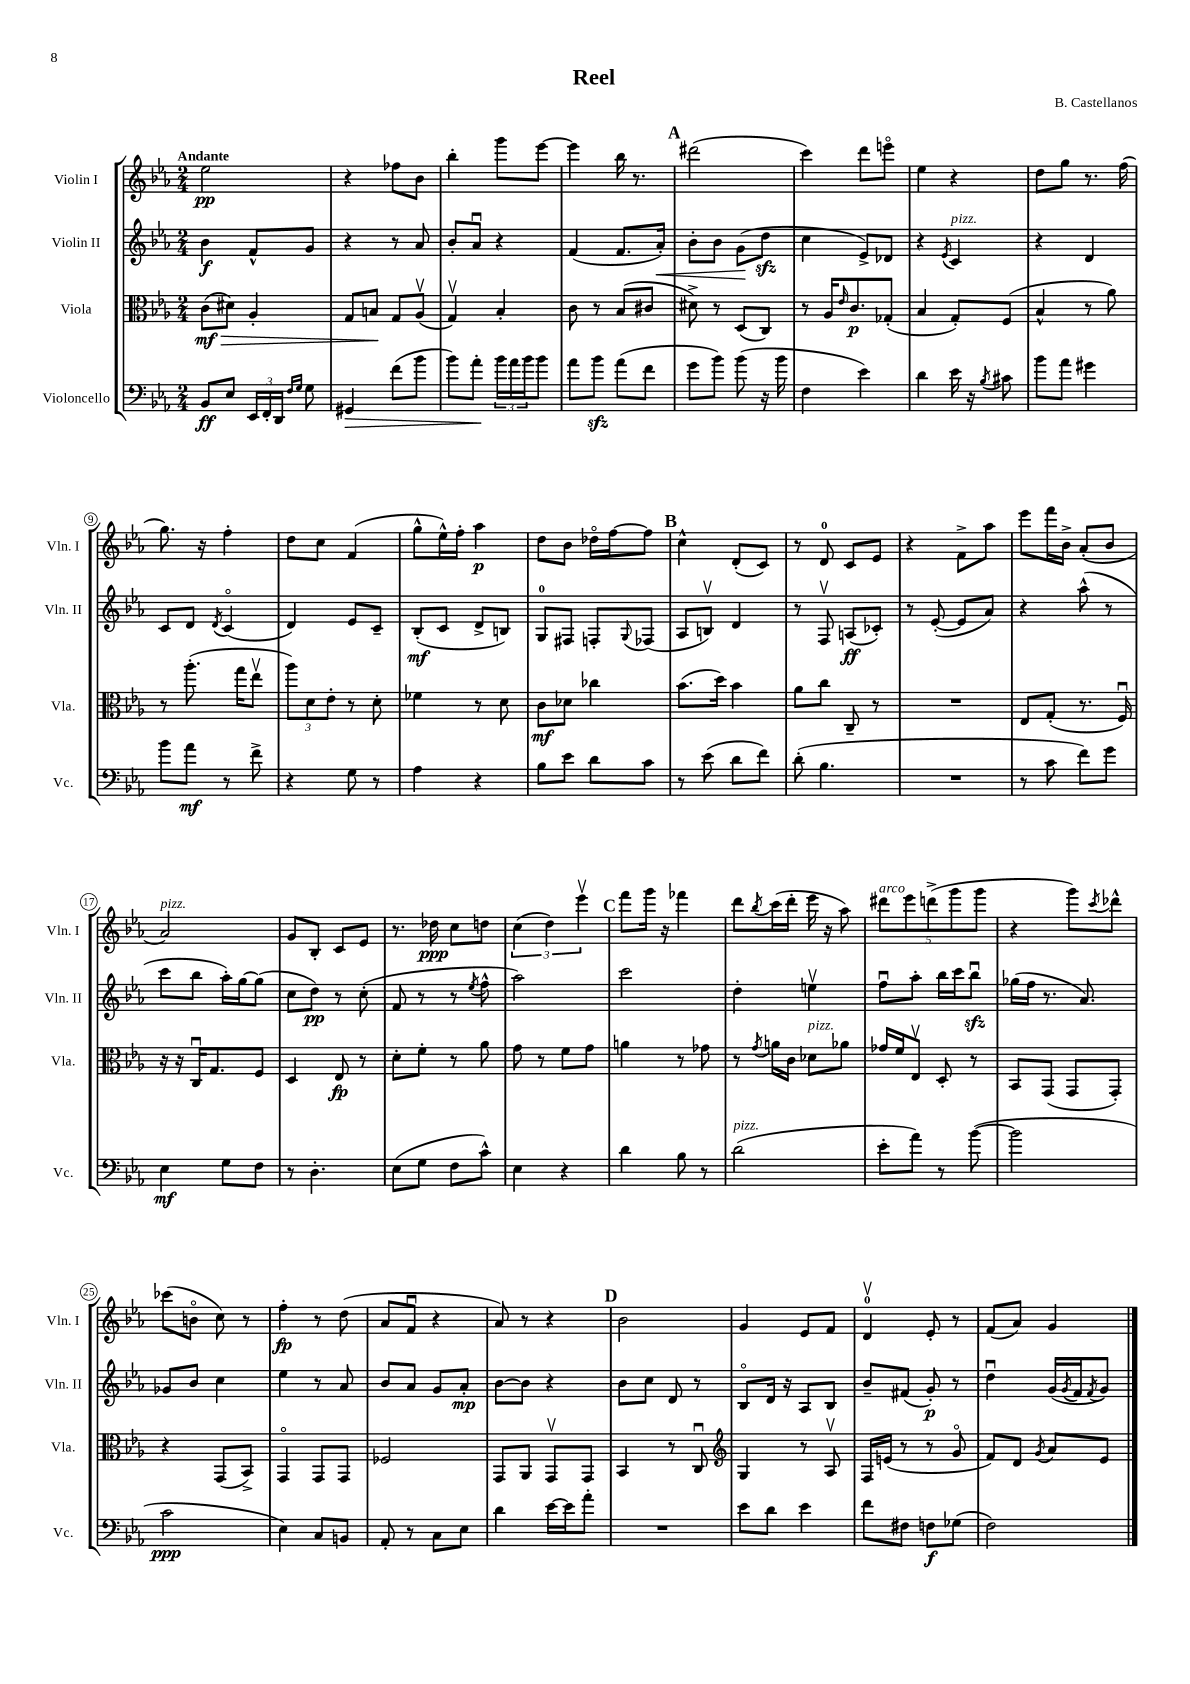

**kern	**dynam	**kern	**dynam	**kern	**dynam	**kern	**dynam
*part4	*part4	*part3	*part3	*part2	*part2	*part1	*part1
*staff4	*staff4	*staff3	*staff3	*staff2	*staff2	*staff1	*staff1
*I"Violoncello	*	*I"Viola	*	*I"Violin II	*	*I"Violin I	*
*I'Vc.	*	*I'Vla.	*	*I'Vln. II	*	*I'Vln. I	*
*clefF4	*	*clefC3	*	*clefG2	*	*clefG2	*
*k[b-e-a-]	*	*k[b-e-a-]	*	*k[b-e-a-]	*	*k[b-e-a-]	*
*M2/4	*	*M2/4	*	*M2/4	*	*M2/4	*
=1	=1	=1	=1	=1	=1	=1	=1
!	!	!	!	!	!	!LO:TX:a:B:t=Andante	!
!	!	!	!LO:HP:b	!	!	!	!
8BB-/L	ff	(8c\L	> mf	4b-\	f	2ee-\	pp
8E-/J	.	8d#X\J)	.	.	.	.	.
24EE-/LL	.	4A-'/	.	8f^^/L	.	.	.
24FF'/	.	.	.	.	.	.	.
24DD/JJ	.	.	.	.	.	.	.
16qqF/LL	.	.	.	.	.	.	.
16qqG/JJ	.	.	.	.	.	.	.
8G\	.	.	.	8g/J	.	.	.
=2	=2	=2	=2	=2	=2	=2	=2
!	!LO:HP:b	!	!	!	!	!	!
4GG#X/	>	8G/L	.	4r	.	4r	.
.	.	8Bn/J	.	.	.	.	.
(8f\L	.	8G/L	]	8r	.	8ff-X\L	.
8b-\J	.	(8A-v/J	.	8a-/	.	8b-\J	.
=3	=3	=3	=3	=3	=3	=3	=3
8b-\L)	.	4Gv/)	.	8b-'/L	.	4bb-'\	.
8a-'\J	.	.	.	8a-u/J	.	.	.
24b-\LL	]	4B-'/	.	4r	.	8ggg\L	.
24a-\	.	.	.	.	.	.	.
24b-\J	.	.	.	.	.	.	.
8b-\J	.	.	.	.	.	[8eee-\J	.
=4	=4	=4	=4	=4	=4	=4	=4
8a-\L	.	8c\	.	(4f/	.	4eee-\]	.
8b-zz\J	.	8r	.	.	.	.	.
(8a-\L	.	(8B-/L	.	8.f/L	.	16bb-\	.
.	.	.	.	.	.	8.r	.
8f\J	.	8c#X/J	.	.	.	.	.
!	!	!	!	!	!LO:HP:b	!	!
.	.	.	.	16a-'/Jk)	<	.	.
!!LO:REH:place=s1:t=A
=5	=5	=5	=5	=5	=5	=5	=5
8g\L	.	8d#X^\)	.	8b-'\L	.	(2ddd#X\	.
8b-\J)	.	8r	.	8b-\J	.	.	.
(8b-\	.	(8D/L	.	(8g\L	.	.	.
16r	.	8C/J)	.	8ddzz\J	[	.	.
16b-\	.	.	.	.	.	.	.
=6	=6	=6	=6	=6	=6	=6	=6
4F\	.	8r	.	4cc\	.	4ccc\)	.
.	.	16A-/KL	.	.	.	.	.
.	.	16qqe-/	.	.	.	.	.
.	.	8.c/	p	.	.	.	.
4e-\)	.	.	.	8e-^/L)	.	8ddd\L	.
.	.	(8G-X'/J	.	8d-X/J	.	8eeen\J	.
=7	=7	=7	=7	=7	=7	=7	=7
4d\	.	4B-/	.	4r	.	4ee-\	.
.	.	.	.	8qe-/	.	.	.
!	!	!	!	!LO:TX:a:i:t=pizz.	!	!	!
16e-\	.	8G'/L)	.	4c/	.	4r	.
16r	.	.	.	.	.	.	.
8qB-/	.	.	.	.	.	.	.
8c#X\	.	(8F/J	.	.	.	.	.
=8	=8	=8	=8	=8	=8	=8	=8
8b-\L	.	4B-^^/	.	4r	.	8dd\L	.
8a-\J	.	.	.	.	.	8gg\J	.
4g#X\	.	8r	.	4d/	.	8.r	.
.	.	8a-\)	.	.	.	.	.
.	.	.	.	.	.	(16ff\	.
!!LO:LB:g=z
=9	=9	=9	=9	=9	=9	=9	=9
8b-\L	.	8r	.	8c/L	.	8.gg\)	.
8a-\J	mf	(8.aa-'\	.	8d/J	.	.	.
.	.	.	.	.	.	16r	.
.	.	.	.	8qd/	.	.	.
8r	.	.	.	(4c/	.	4ff'\	.
.	.	16gg\KL	.	.	.	.	.
8f^\	.	8ee-v\J	.	.	.	.	.
=10	=10	=10	=10	=10	=10	=10	=10
4r	.	12aa-\L)	.	4d/)	.	8dd\L	.
.	.	12d\	.	.	.	.	.
.	.	.	.	.	.	8cc\J	.
.	.	12e-'\J	.	.	.	.	.
8G\	.	8r	.	8e-/L	.	(4f/	.
8r	.	8d'\	.	8c~/J	.	.	.
=11	=11	=11	=11	=11	=11	=11	=11
4A-\	.	4f-X\	.	(8B-'/L	mf	8gg^^\L	.
.	.	.	.	8c/J	.	16ee-^^\L)	.
.	.	.	.	.	.	16ff'\JJ	.
4r	.	8r	.	8d^/L	.	4aa-\	p
.	.	8d\	.	8Bn/J)	.	.	.
=12	=12	=12	=12	=12	=12	=12	=12
8B-\L	.	8c\L	mf	8G/L	.	8dd\L	.
8e-\J	.	8d-X\J	.	8F#X/J	.	8b-\J	.
8d\L	.	4cc-X\	.	8Fn'/L	.	16dd-X\LL	.
.	.	.	.	.	.	[16ff\J	.
.	.	.	.	8qqG/	.	.	.
8c\J	.	.	.	(8F-X/J	.	8ff\J]	.
!!LO:REH:place=s1:t=B
=13	=13	=13	=13	=13	=13	=13	=13
8r	.	(8.b-\L	.	8A-/L	.	4cc^^\	.
(8e-\	.	.	.	8Bnv/J)	.	.	.
.	.	16dd\Jk)	.	.	.	.	.
8d\L	.	4b-\	.	4d/	.	(8d'/L	.
8f\J)	.	.	.	.	.	8c/J)	.
=14	=14	=14	=14	=14	=14	=14	=14
(8d'\	.	8a-\L	.	8r	.	8r	.
4.B-\	.	8cc\J	.	8Fv/	.	8d/	.
.	.	8C~/	.	(8An/L	ff	8c/L	.
.	.	8r	.	8c-X'/J)	.	8e-/J	.
=15	=15	=15	=15	=15	=15	=15	=15
2r	.	2r	.	8r	.	4r	.
.	.	.	.	([8e-'/	.	.	.
.	.	.	.	8e-/L]	.	8f^\L	.
.	.	.	.	8a-/J)	.	8aa-\J	.
=16	=16	=16	=16	=16	=16	=16	=16
8r	.	8E-/L	.	4r	.	8eee-\L	.
8c\	.	(8G'/J	.	.	.	16fff\L	.
.	.	.	.	.	.	16b-^\JJ	.
8f\L)	.	8.r	.	(8aa-^^\	.	(8a-'/L	.
8g\J	.	.	.	8r	.	8b-/J	.
.	.	16Fu/)	.	.	.	.	.
!!LO:LB:g=z
=17	=17	=17	=17	=17	=17	=17	=17
!	!	!	!	!	!	!LO:TX:a:i:t=pizz.	!
4E-\	mf	16r	.	8ccc\L	.	2a-/)	.
.	.	16r	.	.	.	.	.
.	.	16Cu/KL	.	8bb-\J	.	.	.
.	.	8.G/	.	.	.	.	.
8G\L	.	.	.	16aa-'\LL)	.	.	.
.	.	.	.	[16gg\J	.	.	.
8F\J	.	8F/J	.	(8gg\J]	.	.	.
=18	=18	=18	=18	=18	=18	=18	=18
8r	.	4D/	.	8cc\L	.	8g/L	.
4.D'\	.	.	.	8dd\J)	pp	8B-'/J	.
.	.	8E-/	fp	8r	.	8c/L	.
.	.	8r	.	(8cc'\	.	8e-/J	.
=19	=19	=19	=19	=19	=19	=19	=19
(8E-\L	.	8d'\L	.	8f/	.	8.r	.
8G\J	.	8f'\J	.	8r	.	.	.
.	.	.	.	.	.	16dd-X\	ppp
8F\L	.	8r	.	8r	.	8cc\L	.
.	.	.	.	8qee-/	.	.	.
8c^^\J)	.	8a-\	.	8ff^^\	.	8ddn\J	.
=20	=20	=20	=20	=20	=20	=20	=20
4E-\	.	8g\	.	2aa-\)	.	(6cc\	.
.	.	8r	.	.	.	.	.
.	.	.	.	.	.	6dd\)	.
4r	.	8f\L	.	.	.	.	.
.	.	.	.	.	.	6eee-v\	.
.	.	8g\J	.	.	.	.	.
!!LO:REH:place=s1:t=C
=21	=21	=21	=21	=21	=21	=21	=21
4d\	.	4an\	.	2ccc\	.	8fff\L	.
.	.	.	.	.	.	16ggg\Jk	.
.	.	.	.	.	.	16r	.
8B-\	.	8r	.	.	.	4fff-X\	.
8r	.	8g-X\	.	.	.	.	.
=22	=22	=22	=22	=22	=22	=22	=22
!LO:TX:a:i:t=pizz.	!	!	!	!	!	!	!
(2d\	.	8r	.	4dd'\	.	8ddd\L	.
.	.	8qg/	.	.	.	8qbb-/	.
.	.	16an\LL	.	.	.	(16ccc\L	.
.	.	16c\JJ	.	.	.	16ddd'\JJ	.
!	!	!LO:TX:a:i:t=pizz.	!	!	!	!	!
.	.	8d-X\L	.	4eenv\	.	16eee-\	.
.	.	.	.	.	.	16r	.
.	.	8a-X\J	.	.	.	8aa-\)	.
=23	=23	=23	=23	=23	=23	=23	=23
!	!	!	!	!	!	!LO:TX:a:i:t=arco	!
8e-'\L	.	16g-X/LL	.	8ffu\L	.	10ddd#X\L	.
.	.	16f/J	.	.	.	.	.
.	.	.	.	.	.	10eee-\	.
8a-\J)	.	8E-v/J	.	8aa-'\J	.	.	.
.	.	.	.	.	.	(10dddn^\	.
8r	.	8D'/	.	16bb-\LL	.	.	.
.	.	.	.	.	.	10ggg\	.
.	.	.	.	16ccc\J	.	.	.
([8b-\	.	8r	.	8bb-zzu\J	.	.	.
.	.	.	.	.	.	10ggg\J	.
=24	=24	=24	=24	=24	=24	=24	=24
2b-\]	.	8BB-/L	.	(16gg-X\LL	.	4r	.
.	.	.	.	16ff\JJ	.	.	.
.	.	(8GG/J	.	8.r	.	.	.
.	.	8GG/L	.	.	.	8ggg\L)	.
.	.	.	.	8.a-/)	.	.	.
.	.	.	.	.	.	8qccc/	.
.	.	8GG'/J)	.	.	.	8ddd-X^^\J	.
!!LO:LB:g=z
=25	=25	=25	=25	=25	=25	=25	=25
2c\	ppp	4r	.	8g-X/L	.	(8ccc-X\L	.
.	.	.	.	8b-/J	.	8bn\J	.
.	.	(8GG/L	.	4cc\	.	8cc\)	.
.	.	8BB-^/J)	.	.	.	8r	.
=26	=26	=26	=26	=26	=26	=26	=26
4E-\)	.	4GG/	.	4ee-\	.	4ff'\	fp
8C/L	.	8GG/L	.	8r	.	8r	.
8BBn/J	.	8GG/J	.	8a-/	.	(8dd\	.
=27	=27	=27	=27	=27	=27	=27	=27
8AA-'/	.	2F-X/	.	8b-/L	.	8a-/L	.
8r	.	.	.	8a-/J	.	8fu/J	.
8C\L	.	.	.	8g/L	.	4r	.
8E-\J	.	.	.	8a-'/J	mp	.	.
=28	=28	=28	=28	=28	=28	=28	=28
4d\	.	8GG/L	.	[8b-\L	.	8a-/)	.
.	.	8AA-/J	.	8b-\J]	.	8r	.
[16e-\LL	.	8GGv/L	.	4r	.	4r	.
16e-\J]	.	.	.	.	.	.	.
8a-'\J	.	8GG/J	.	.	.	.	.
!!LO:REH:place=s1:t=D
=29	=29	=29	=29	=29	=29	=29	=29
2r	.	4BB-/	.	8b-\L	.	2b-\	.
.	.	.	.	8cc\J	.	.	.
.	.	8r	.	8d/	.	.	.
.	.	8Cu/	.	8r	.	.	.
=30	=30	=30	=30	=30	=30	=30	=30
*	*	*clefG2	*	*	*	*	*
8e-\L	.	4G/	.	8B-/L	.	4g/	.
8d\J	.	.	.	16d/Jk	.	.	.
.	.	.	.	16r	.	.	.
4e-\	.	8r	.	8A-/L	.	8e-/L	.
.	.	8A-v/	.	8B-/J	.	8f/J	.
=31	=31	=31	=31	=31	=31	=31	=31
8f\L	.	16F/LL	.	8b-~/L	.	4dv/	.
.	.	(16en/JJ	.	.	.	.	.
8F#X\J	.	8r	.	(8f#X/J	.	.	.
8Fn\L	f	8r	.	8g'/)	p	8e-'/	.
(8G-X\J	.	8g/	.	8r	.	8r	.
=32	=32	=32	=32	=32	=32	=32	=32
2F\)	.	8f/L)	.	4ddu\	.	(8f/L	.
.	.	8d/J	.	.	.	8a-/J)	.
.	.	8qg/	.	.	.	.	.
.	.	8a-/L	.	(16g/LL	.	4g/	.
.	.	.	.	8qg/	.	.	.
.	.	.	.	16f/J	.	.	.
.	.	.	.	8qf/	.	.	.
.	.	8e-/J	.	8g/J)	.	.	.
==	==	==	==	==	==	==	==
*-	*-	*-	*-	*-	*-	*-	*-
